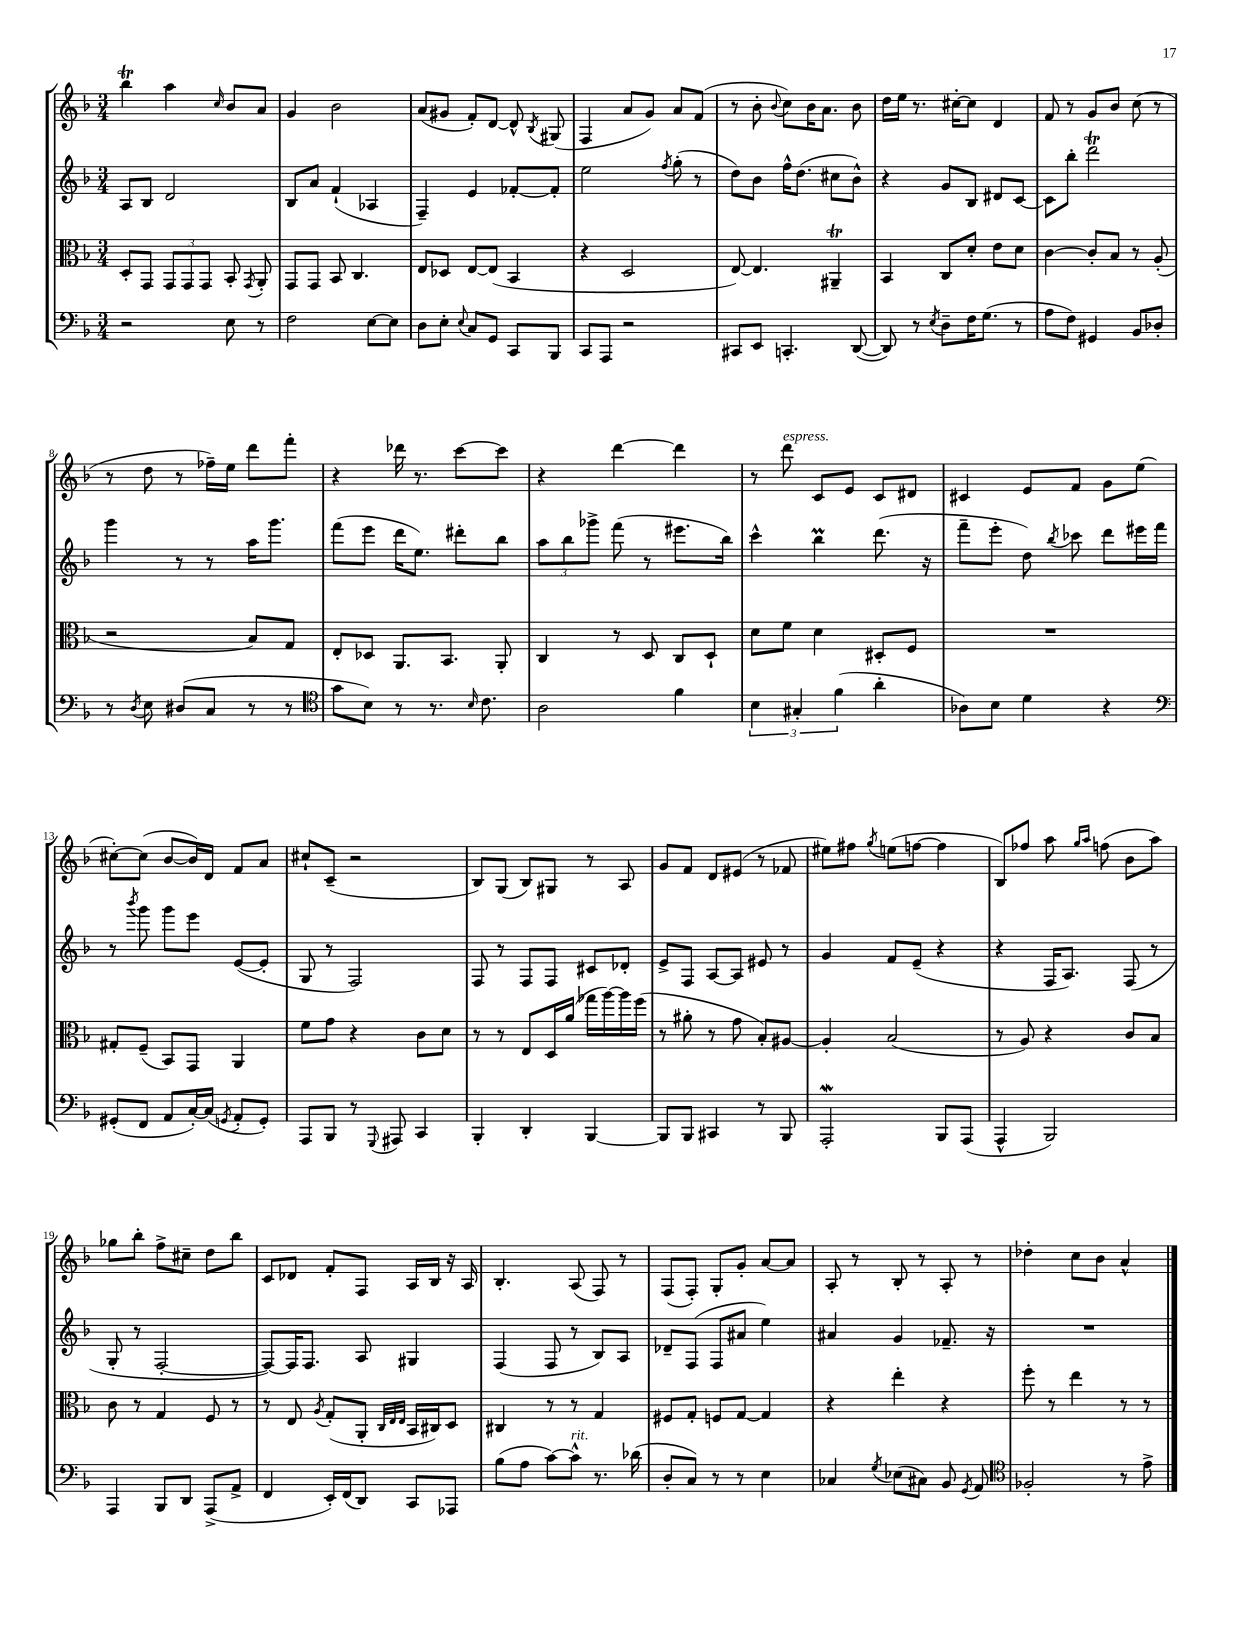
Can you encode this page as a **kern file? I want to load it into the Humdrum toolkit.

**kern	**kern	**kern	**kern
*part4	*part3	*part2	*part1
*staff4	*staff3	*staff2	*staff1
*clefF4	*clefC3	*clefG2	*clefG2
*k[b-]	*k[b-]	*k[b-]	*k[b-]
*M3/4	*M3/4	*M3/4	*M3/4
=1	=1	=1	=1
2r	8D'/L	8A/L	4bb-T\
.	8GG/J	8B-/J	.
.	12GG/L	2d/	4aa\
.	12GG/	.	.
.	12GG/J	.	.
.	.	.	16qqcc/
8E\	8BB-'/	.	8b-/L
.	8qGG/	.	.
8r	8AA'/	.	8a/J
=2	=2	=2	=2
2F\	8GG/L	8B-/L	4g/
.	8GG/J	8a/J	.
.	8BB-/	(4f`/	2b-\
.	4.C/	.	.
[8E\L	.	4A-X/	.
8E\J]	.	.	.
=3	=3	=3	=3
8D\L	8E/L	4F~/)	(8a/L
8E'\J	8D-X/J	.	8g#X/J
8qqE/	.	.	.
8C/L	[8E/L	4e/	8f'/L)
8GG/J	(8E/J]	.	[8d/J
8CC/L	4BB-/	[8f-X'/L	8d^^/]
.	.	.	8qB-/
8BBB-/J	.	8f-'/J]	(8G#X/
=4	=4	=4	=4
8CC/L	4r	2ee\	4F/
8AAA/J	.	.	.
2r	2D/	.	8a/L
.	.	.	8g/J)
.	.	8qff/	.
.	.	(8gg'\	8a/L
.	.	8r	(8f/J
=5	=5	=5	=5
8CC#X/L	[8E/)	8dd\L)	8r
8EE/J	4.E/]	8b-\J	8b-'\
.	.	.	8qqb-/
4.CCn'/	.	16ff^^\KL	8cc\L)
.	.	(8.dd\J	.
.	.	.	16b-\K
.	.	.	8.a\J
.	4AA#Xt~/	8cc#X\L	.
([8DD/	.	8b-^^\J)	8b-\
=6	=6	=6	=6
8DD/])	4BB-/	4r	16dd\LL
.	.	.	16ee\JJ
8r	.	.	8.r
8qE/	.	.	.
8D~\L	8C/L	8g/L	.
.	.	.	[16cc#X'\KL
16F\K	8d'/J	8B-/J	8cc#\J]
(8.G\J	.	.	.
.	8e\L	8d#X/L	4d/
8r	8d\J	[8c/J	.
=7	=7	=7	=7
8A\L	[4c\	8c\L]	8f/
8F\J)	.	8bb-'\J	8r
4GG#X/	8c'/L]	2dddT\	8g/L
.	8B-/J	.	8b-/J
8BB-/L	8r	.	(8cc\
8D-X'/J	(8A'/	.	8r
!!LO:LB:g=z
=8	=8	=8	=8
8r	2r	4ggg\	8r
8qD/	.	.	.
8E\	.	.	8dd\
(8D#X/L	.	8r	8r
8C/J	.	8r	16ff-X~\LL)
.	.	.	16ee\JJ
8r	8B-/L)	16aa\KL	8ddd\L
.	.	8.ggg\J	.
8r	8G/J	.	8fff'\J
=9	=9	=9	=9
*clefC4	*	*	*
8g\L	8E'/L	(8fff\L	4r
8B-\J)	8D-X/J	8eee\J	.
8r	8.AA/L	16ddd\KL	16ddd-X\
.	.	8.ee\J)	8.r
8.r	.	.	.
.	8.BB-/J	.	.
.	.	8ddd#X'\L	[8ccc\L
16qqB-/	.	.	.
8.c\	.	.	.
.	8AA'/	8bb-\J	8ccc\J]
=10	=10	=10	=10
2A\	4C/	12aa\L	4r
.	.	12bb-\	.
.	.	12ggg-X^\J	.
.	8r	(8fff\	[4ddd\
.	8D/	8r	.
4f\	8C/L	8.eee#X\L	4ddd\]
.	8D`/J	.	.
.	.	16bb-\Jk)	.
=11	=11	=11	=11
6B-\	8d\L	4ccc^^\	8r
!	!	!	!LO:TX:a:i:t=espress.
.	8f\J	.	8ddd\
6G#X'/	.	.	.
.	4d\	4bb-M\	8c/L
(6f\	.	.	.
.	.	.	8e/J
4a'\	8D#X'/L	(8.ddd\	8c/L
.	8F/J	.	8d#X/J
.	.	16r	.
=12	=12	=12	=12
8A-X\L)	2.r	8fff~\L	4c#X/
8B-\J	.	8eee'\J	.
4d\	.	8dd\)	8e/L
.	.	8qbb-/	.
.	.	8ccc-X\	8f/J
4r	.	8ddd\L	8g\L
.	.	16eee#X\L	(8ee\J
.	.	16fff\JJ	.
!!LO:LB:g=z
=13	=13	=13	=13
*clefF4	*	*	*
(8GG#X'/L	8G#X'/L	8r	[8cc#X'\L)
.	.	8qbbb-/	.
8FF/J	(8F~/J	8ggg\	(8cc#\J]
8AA/L	8BB-/L)	8ggg\L	[8b-/L
[16C'/L)	8GG/J	8eee\J	16b-/L])
(16C/JJ]	.	.	16d/JJ
8qGGn/	.	.	.
8AA'/L	4AA/	([8e/L	8f/L
8GG'/J)	.	8e'/J]	8a/J
=14	=14	=14	=14
8AAA/L	8f\L	8G/	8cc#X`/L
8BBB-/J	8g\J	8r	(8c~/J
8r	4r	2F/)	2r
8qqGGG/	.	.	.
8AAA#X/	.	.	.
4CC/	8c\L	.	.
.	8d\J	.	.
=15	=15	=15	=15
4BBB-'/	8r	8F/	8B-/L)
.	8r	8r	(8G/J
4DD'/	8E/L	8F/L	8B-/L)
.	16D/L	8F/J	8G#X/J
.	(16a/JJ	.	.
[4BBB-/	16gg-X\LL	8c#X/L	8r
.	[16aa\)	.	.
.	16aa\]	8d-X'/J	8A/
.	(16ff\JJ	.	.
=16	=16	=16	=16
8BBB-/L]	8r	8e^/L	8g/L
8BBB-/J	8a#X'\	8F/J	8f/J
4CC#X/	8r	[8A/L	8d/L
.	8g\	8A/J]	(8e#X/J
8r	8B-'/L)	8e#X/	8r
8BBB-/	[8A#X/J	8r	8f-X/
=17	=17	=17	=17
2AAAW'/	4A#'/]	4g/	8ee#X\L)
.	.	.	8ff#X\J
.	.	.	8qgg/
.	(2B-/	8f/L	(8een\L
.	.	(8e~/J	[8ffn\J
8BBB-/L	.	4r	4ff\]
(8AAA/J	.	.	.
=18	=18	=18	=18
4AAA^^/	8r	4r	8B-/L)
.	8A/)	.	8ff-X/J
2BBB-/)	4r	16F/KL	8aa\
.	.	8.A/J)	.
.	.	.	16qqgg/LL
.	.	.	16qqaa/JJ
.	.	.	(8ffn\
.	8c/L	(8F/	8b-\L
.	8B-/J	8r	8aa\J)
!!LO:LB:g=z
=19	=19	=19	=19
4AAA/	8c\	8G'/	8gg-X\L
.	8r	8r	8bb-'\J
8BBB-/L	4G/	[2F'/	8ff^\L
8DD/J	.	.	8cc#X~\J
(8AAA^/L	8F/	.	8dd\L
8AA^/J	8r	.	8bb-\J
=20	=20	=20	=20
4FF/	8r	8F/L_)	8c/L
.	8E/	16F/K]	8d-X/J
.	.	8.F/J	.
.	8qA/	.	.
16EE'/LL)	(8G'/L	.	8f'/L
(16FF/J	.	.	.
8DD/J)	8AA'/J	8A/	8F/J
.	32qqC/LLL	.	.
.	32qqE/	.	.
.	32qqE/JJJ	.	.
8CC/L	16BB-/LL	4G#X/	16A/LL
.	16C#X/J)	.	16B-/JJ
8AAA-X/J	8D/J	.	16r
.	.	.	16A/
=21	=21	=21	=21
(8B-\L	4C#X/	(4F/	4.B-'/
8A\J	.	.	.
[8c\L)	8r	8F/	.
!LO:TX:a:i:t=rit.	!	!	!
8c^^\J]	8r	8r	(8A/
8.r	4G/	8B-/L)	8F/)
.	.	8A/J	8r
(16d-X\	.	.	.
=22	=22	=22	=22
8D'/L	8F#X/L	8d-X~/L	(8F/L
8C/J)	8G'/J	(8F/J	8F'/J)
8r	8Fn/L	8F/L	8G'/L
8r	[8G/J	8a#X/J	8g'/J
4E\	4G/]	4ee\)	[8a/L
.	.	.	8a/J]
=23	=23	=23	=23
4C-X/	4r	4a#X/	8A'/
.	.	.	8r
8qG/	.	.	.
(8E-X\L	4ee'\	4g/	8B-'/
8C#X\J)	.	.	8r
8BB-/	4r	8.f-X~/	8A'/
8qGG/	.	.	.
8AA/	.	.	8r
.	.	16r	.
=24	=24	=24	=24
*clefC4	*	*	*
2F-X'/	8ff'\	2.r	4dd-X'\
.	8r	.	.
.	4ee\	.	8cc\L
.	.	.	8b-\J
8r	8r	.	4a^^/
8e^\	8r	.	.
==	==	==	==
*-	*-	*-	*-
